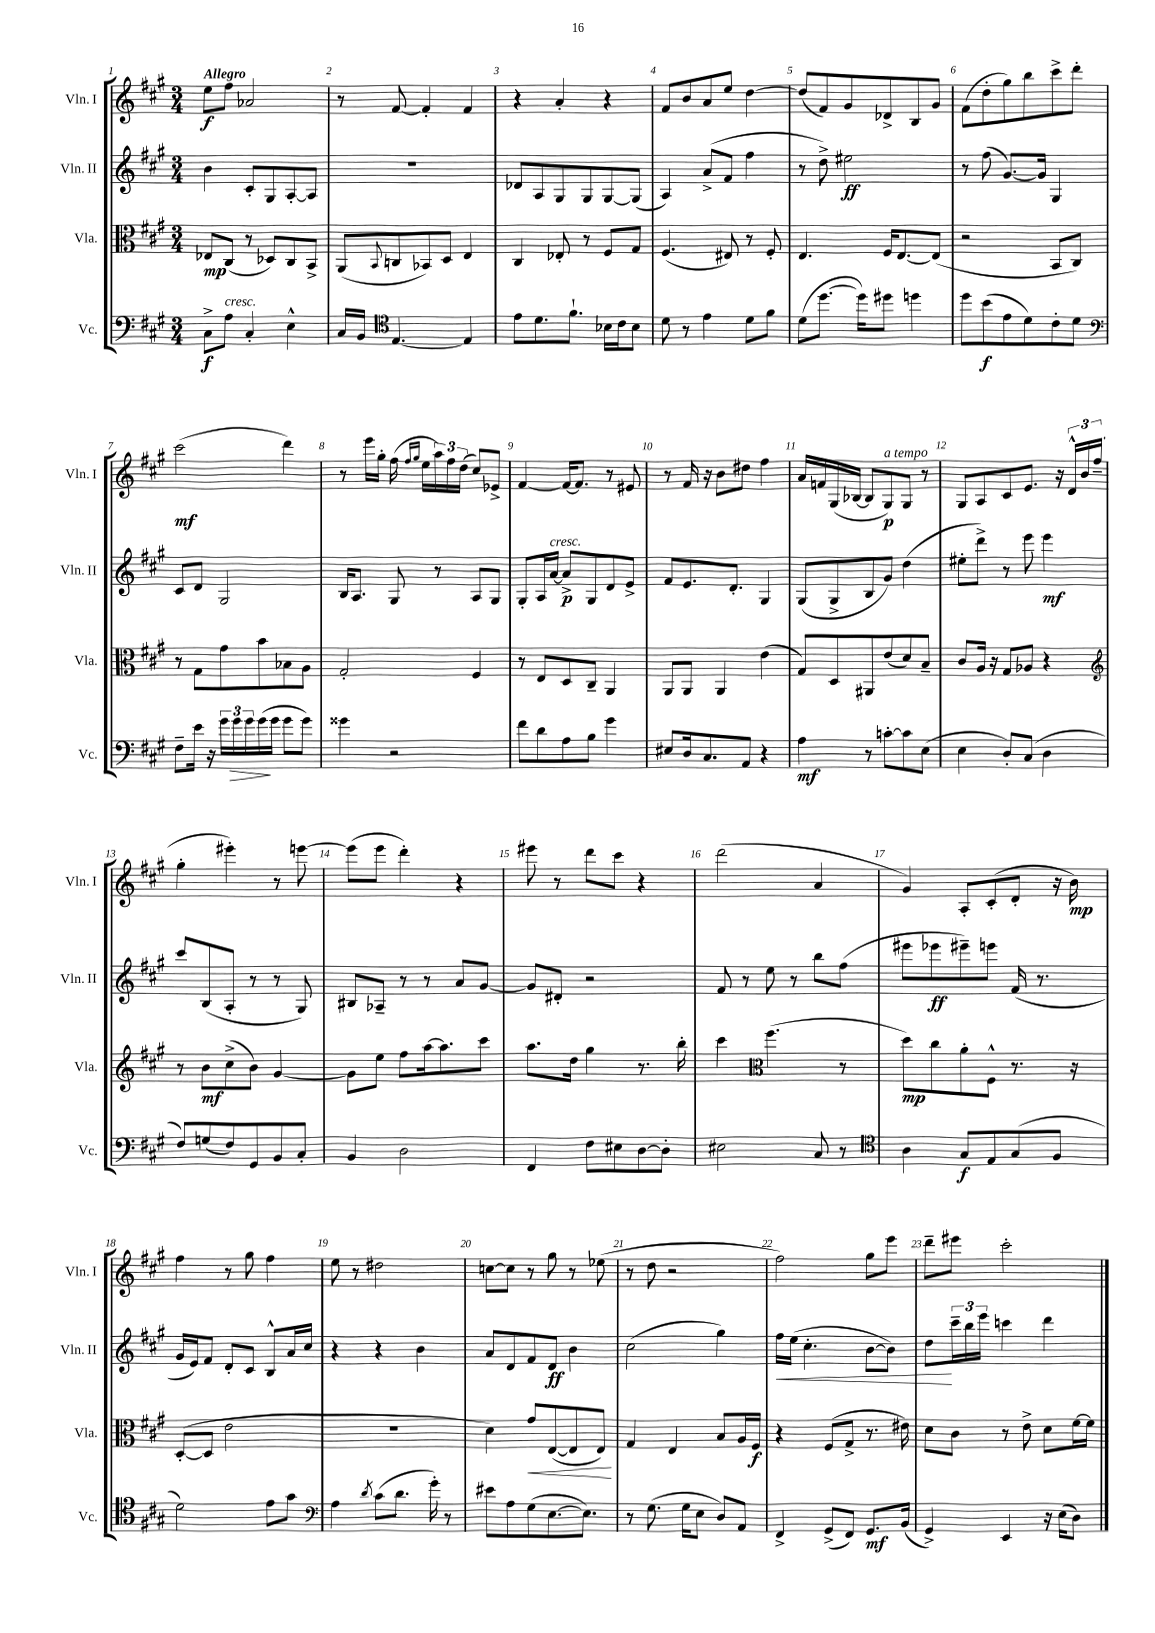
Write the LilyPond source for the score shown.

<<
\new StaffGroup <<
\new Staff = "s0" \with { instrumentName = "Vln. I" shortInstrumentName = "Vln. I" } {
    \clef treble \key a \major \numericTimeSignature \time 3/4 \tempo "Allegro"
    e''8\f fis''8 aes'2 |
    r8 fis'8~ fis'4-. fis'4 |
    r4 a'4-. r4 |
    fis'8 b'8 a'8 e''8 d''4~ |
    d''8( fis'8) gis'8 des'8-> b8 gis'8 |
    fis'8( d''8-. gis''8) b''8 cis'''8-> d'''8-. |
    cis'''2\mf( d'''4) |
    r8 e'''16 gis''16-. fis''16( \grace { fis''16 gis''16 } e''16 \tuplet 3/2 { a''16) fis''16 d''16( } cis''8) ees'8-> |
    fis'4~ fis'16~ fis'8. r8 eis'8 |
    r8 fis'16 r16 b'8 dis''8 fis''4 |
    a'16 f'16 gis16( bes16~ bes8 gis8\p^\markup { \italic "a tempo" }) gis8 r8 |
    gis8 a8 cis'8 e'8. r16 \tuplet 3/2 { d'16-^ b'16 fis''16--( } |
    gis''4-. eis'''4-.) r8 e'''8~ |
    e'''8( e'''8 d'''4-.) r4 |
    eis'''8 r8 d'''8 cis'''8 r4 |
    d'''2( a'4 |
    gis'4) a8-. cis'8-.( d'8-. r16 b'16\mp) |
    fis''4 r8 gis''8 fis''4 |
    e''8 r8 dis''2 |
    c''8~ c''8 r8 gis''8 r8 ees''8( |
    r8 d''8 r2 |
    fis''2) gis''8 e'''8 |
    d'''8-- eis'''8 cis'''2-. \bar "|." |
}
\new Staff = "s1" \with { instrumentName = "Vln. II" shortInstrumentName = "Vln. II" } {
    \clef treble \key a \major \numericTimeSignature \time 3/4
    b'4 cis'8-. gis8 a8~-. a8 |
    R2. |
    des'8 a8 gis8 gis8 gis8~ gis8( |
    a4) a'8->( fis'8 fis''4 |
    r8 d''8->) eis''2\ff |
    r8 fis''8( gis'8.~) gis'16 gis4 |
    cis'8 d'8 gis2 |
    b16 a8. gis8 r8 a8 gis8 |
    gis8-. a16 a'16~^\markup { \italic "cresc." } a'8->\p gis8 d'8 e'8-> |
    fis'8 e'8. d'8.-. gis4 |
    gis8( gis8-> b8 gis'8) d''4( |
    eis''8-. d'''8->) r8 e'''8 e'''4\mf |
    cis'''8 b8( a8-. r8 r8 gis8) |
    bis8 aes8-- r8 r8 a'8 gis'8~ |
    gis'8 dis'8-. r2 |
    fis'8 r8 e''8 r8 b''8 fis''8( |
    eis'''8 ees'''8\ff eis'''8--) e'''8 fis'16( r8. |
    gis'16 e'16) fis'8 d'8-. cis'8 b8-^ a'16 cis''16 |
    r4 r4 b'4 |
    a'8 d'8 fis'8 d'8\ff b'4 |
    cis''2( gis''4) |
    fis''16\< e''16( cis''4.-. b'8~ b'8) |
    d''8\! \tuplet 3/2 { cis'''16-- b''16 e'''16 } c'''4 d'''4 \bar "|." |
}
\new Staff = "s2" \with { instrumentName = "Vla." shortInstrumentName = "Vla." } {
    \clef alto \key a \major \numericTimeSignature \time 3/4
    ees8\mp cis8( r8 des8) cis8 b,8-> |
    a,8( \appoggiatura { b,8 } c8 bes,8) d8 e4 |
    cis4 ees8-. r8 fis8 gis8 |
    fis4.( eis8) r8 fis8-. |
    e4. fis16 e8.~ e8( |
    r2 b,8 cis8) |
    r8 gis8 gis'8 b'8 bes8 a8 |
    gis2-. fis4 |
    r8 e8 d8 cis8-- a,4 |
    a,8 a,8 a,4 e'4( |
    gis8) d8 ais,8 e'8( d'8) b8-- |
    cis'8 a16 r16 gis8 aes8 r4 |
    \clef treble r8 b'8\mf cis''8->( b'8) gis'4~ |
    gis'8 e''8 fis''8 a''16~ a''8. cis'''8 |
    a''8. d''16 gis''4 r8. b''16-. |
    cis'''4 \clef alto fis''4.( r8 |
    d''8\mp) cis''8 a'8-. fis8-^ r8. r16 |
    d8~-.( d8 e'2 |
    R2. |
    d'4) gis'8\< e8~( e8 e8\!) |
    gis4 e4 b8 a16 fis16\f |
    r4 fis8( gis8-> r8. eis'16) |
    d'8 cis'8 r8 e'8-> d'8 fis'16~ fis'16 \bar "|." |
}
\new Staff = "s3" \with { instrumentName = "Vc." shortInstrumentName = "Vc." } {
    \clef bass \key a \major \numericTimeSignature \time 3/4
    cis8->\f a8^\markup { \italic "cresc." } cis4-. e4-^ |
    cis16 b,16 \clef tenor e4.~ e4 |
    e'8 d'8. fis'8.-! bes16 cis'16 bes8 |
    d'8 r8 e'4 d'8 fis'8 |
    d'8( d''8.~ d''16) dis''8 d''4 |
    d''8 b'8\f( e'8 d'8) cis'8-. d'8 |
    \clef bass fis8-- e'16 r16 \tuplet 3/2 { gis'16 gis'16\> gis'16 } gis'16\!( gis'16 gis'8 gis'8) |
    gisis'4 r2 |
    fis'8 d'8 a8 b8 gis'4 |
    eis8 d16 cis8. a,8 r4 |
    a4\mf r8 c'8~-. c'8 e8( |
    e4 d8-.) cis8( d4 |
    fis8) g8( fis8) gis,8 b,8 cis8-. |
    b,4 d2 |
    fis,4 fis8 eis8 d8~ d8-. |
    eis2 cis8 r8 |
    \clef tenor a4 gis8\f e8 gis8( fis8 |
    d'2) e'8 gis'8 |
    \clef bass a4 \acciaccatura { d'8 } cis'8( d'8. gis'16-.) r8 |
    eis'8 a8 gis8( e8.~ e8.) |
    r8 gis8.( gis16 e8 d8) a,8 |
    fis,4-> gis,8->( fis,8) gis,8.\mf b,16( |
    gis,4->) e,4 r16 e16( d8) \bar "|." |
}
>>
>>
\layout { \context { \Score \override BarNumber.break-visibility = ##(#f #t #t) barNumberVisibility = #all-bar-numbers-visible } }
